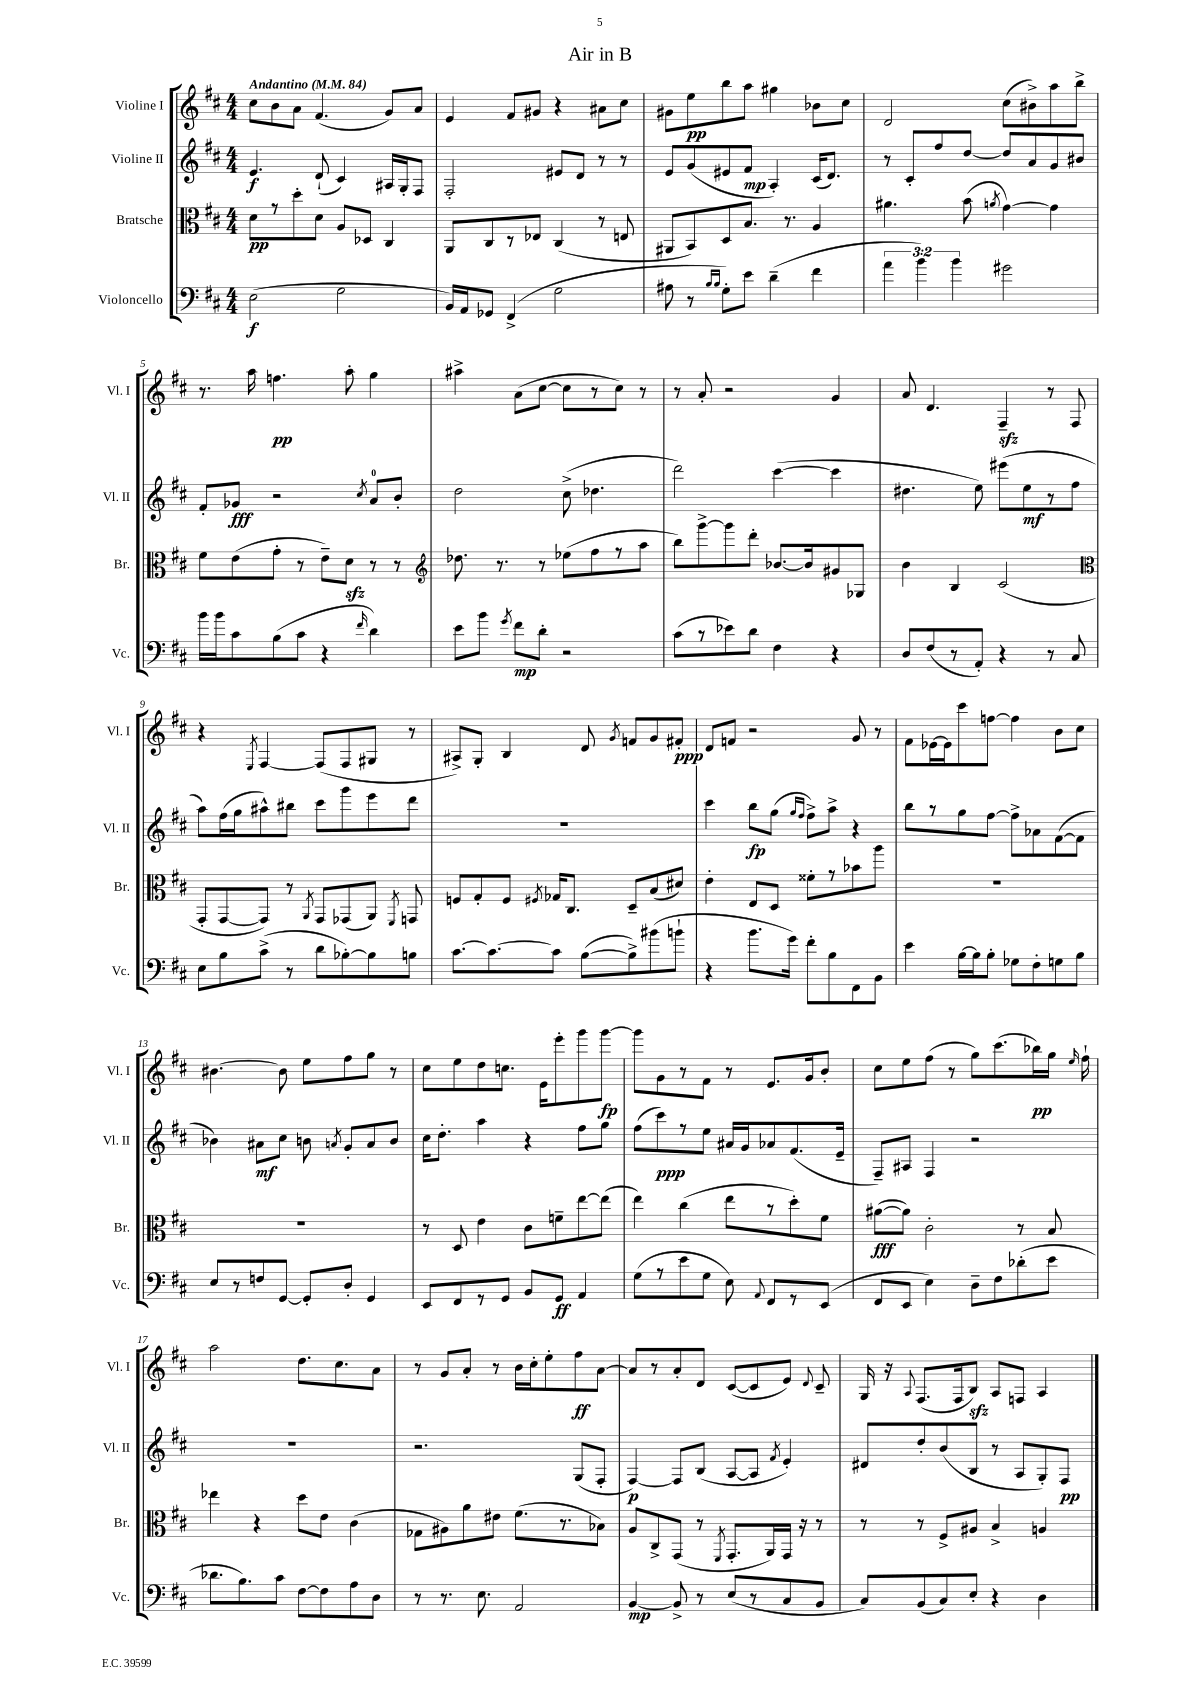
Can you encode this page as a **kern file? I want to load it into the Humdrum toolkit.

**kern	**kern	**kern	**kern
*staff4	*staff3	*staff2	*staff1
*clefF4	*clefC3	*clefG2	*clefG2
*k[f#c#]	*k[f#c#]	*k[f#c#]	*k[f#c#]
*M4/4	*M4/4	*M4/4	*M4/4
*MM84	*MM84	*MM84	*MM84
(2E\	8d\L	4.e/	8cc#\L
.	8r	.	8b\
.	8dd'\	.	8a\J
.	8d\J	(8d`/	(4.f#/
2G\	8A/L	4c#/)	.
.	8D-/J	.	.
.	4C#/	16A#/LL	8g/L)
.	.	16G'/J	.
.	.	8F#/J	8a/J
=	=	=	=
16BB/LL)	8AA/L	2F#'/	4e/
16AA/J	.	.	.
8GG-/J	8C#/	.	.
(4FF#^/	8r	.	8f#/L
.	8E-/J	.	8g#/J
2G\	(4C#/	8e#/L	4r
.	.	8d/J	.
.	8r	8r	8a#\L
.	8E/	8r	8cc#\J
=	=	=	=
8A#\	8AA#/L	8e/L	8g#\L
8r	8BB/)	(8g/	8ee\
16qqB/LL	.	.	.
16qqB/JJ	.	.	.
8G'\L)	8D/	8e#/	8bb\
8e\J	8.B/J	8f#/J	8aa\J
(4d~\	.	4A'/)	4gg#\
.	8.r	.	.
4f#\	4A/	(16c#/LK	8b-\L
.	.	8.d/J)	.
.	.	.	8cc#\J
=	=	=	=
6a\	4.a#\	8r	2d/
.	.	8c#'/L	.
6b\)	.	.	.
.	.	8ff#/	.
6b\	.	.	.
.	(8b\	[8dd/J	.
.	8qa/	.	.
2g#\	[4g\)	8dd/]L	(8cc#\L
.	.	8a/	8b#^\)
.	4g\]	8g/	8aa\
.	.	8b#/J	8bb^\J
=	=	=	=
16b\LL	8f#\L	8f#'/L	8.r
16b\J	.	.	.
8c#\	(8e\	8g-/J	.
.	.	.	16aa\
(8B\	8g'\J	2r	4.ff\
8c#\J	8r	.	.
4r	8e~\L)	.	.
.	8d\J	.	8aa'\
16qqf#/	.	8qcc#/	.
4d\)	8r	8a/L	4gg\
.	8r	8b'/J	.
=	=	=	=
*	*clefG2	*	*
8e\L	8.dd-\	2dd\	4aa#^\
8b\J	.	.	.
.	8.r	.	.
8qg/	.	.	.
8f#\L	.	.	(8a\L
8d'\J	8r	.	[8cc#\J
2r	(8ee-\L	(8cc#^\	8cc#\]L
.	8ff#\	4.dd-\	8r
.	8r	.	8cc#\J)
.	8aa\J	.	8r
=	=	=	=
(8c#\L	8bb\L)	2ddd\)	8r
8r	[8ggg^\	.	8a'/
8e-\)	8ggg\]	.	2r
8d\J	8ddd'\J	.	.
4F#\	[8.b-/L	([4ccc#\	.
.	16b-/]k	.	.
4r	8g#/	4ccc#\]	4g/
.	8G-/J	.	.
=	=	=	=
8D/L	4b\	4.dd#\	8a/
(8F#/	.	.	4.d/
8r	4B/	.	.
8AA'/J)	.	8ee\)	.
4r	(2c#/	(8eee#\L	4F#~/
.	.	8ee\	.
8r	.	8r	8r
8C#/	.	8ff#\J	8F#/
=	=	=	=
*	*clefC3	*	*
8E\L	8GG'/L	8aa\L)	4r
8B\	[8GG/	(16ff#\L	.
.	.	16gg\J	.
.	.	.	8qE/
(8c#^\J	8GG/]J)	8aa#^^\)	[4F#/
8r	8r	8bb#\J	.
.	8qAA/	.	.
8d\L	8GG/L	8ccc#\L	(8F#/]L
[8B-'\)	(8GG-/	8ggg\	8F#/
8B-\]	8AA/J)	8eee\	8G#/J
.	8qFF#/	.	.
8B\J	8GG/	8ddd\J	8r
=	=	=	=
[8.c#\L	8F/L	1r	8A#^/L)
.	8G'/	.	8G'/J
8.c#\_	.	.	.
.	8F/J	.	4B/
.	8qF#/	.	.
8c#\]J	16G-/LK	.	.
.	8.C#/J	.	.
([8B\L	.	.	8d/
.	.	.	8qg/
8B^\])	8D~/L	.	8f/L
(8b#\	(8B/	.	8g/
8b`\J	8d#/J)	.	8f#'/J
=	=	=	=
4r	4e'\	4ccc#\	8d/L
.	.	.	8f/J
8.b\L	8E/L	8bb\L	2r
.	8D/J	(8gg\J	.
16g\Jk)	.	.	.
.	.	16qqgg/LL	.
.	.	16qqff#/JJ	.
8f#'\L	8f##'\L	8ff#^\L)	.
8B\	8r	8aa^\J	.
8FF#\	8b-\	4r	8g/
8BB\J	8aa\J	.	8r
=	=	=	=
4e\	1r	8bb\L	8f#\L
.	.	8r	[16e-\L
.	.	.	16e-\]J
[16B\LL	.	8gg\	8ccc#\
16B\]J	.	.	.
8B'\J	.	[8ff#\J	[8ff\J
8G-\L	.	8ff#^\]L	4ff\]
8F#'\	.	8a-\	.
8G\	.	([8f#\	8b\L
8B\J	.	8f#\]J	8cc#\J
=	=	=	=
8E/L	1r	4b-\)	[4.b#\
8r	.	.	.
8F/	.	8a#\L	.
[8GG/J	.	8cc#\J	8b#\]
8GG'/]L	.	8b\	8ee\L
.	.	8qa/	.
8D'/J	.	8g'/L	8ff#\
4GG/	.	8a/	8gg\J
.	.	8b/J	8r
=	=	=	=
8EE/L	8r	16cc#\LK	8cc#\L
.	.	8.dd'\J	.
8FF#/	8D/	.	8ee\
8r	4e\	4aa\	8dd\
8GG/J	.	.	8.cc\J
8BB/L	8c#\L	4r	.
.	.	.	16e\LK
8GG/J	8f~\	.	8eee'\
4AA/	[8ee\	8ff#\L	8ggg\
.	(8ee\]J	8gg\J	[8ggg\J
=	=	=	=
(8G\L	4ee\)	(8ff#\L	8ggg\]L
8r	.	8ccc#\)	8g\
8e\	(4cc#\	8r	8r
8G\J	.	8ee\J	8f#\J
8E\)	8ee\L	16a#/LL	8r
.	.	16g/J	.
8qqAA/	.	.	.
8FF#/L	8r	8a-/	8.e/L
8r	8dd'\)	(8.f#/	.
.	.	.	16g/k
(8EE/J	8f#\J	.	8b'/J
.	.	16e~/Jk	.
=	=	=	=
8FF#/L	([8a#\L	8F#~/L)	8cc#\L
8EE/J	8a#\]J)	8A#/J	8ee\
4E\)	2c#'\	4F#/	(8ff#\J
.	.	.	8r
8D~\L	.	2r	8gg\L)
8F#\	.	.	(8.ccc#\
(8d-'\	8r	.	.
.	.	.	16bb-\L)
8e\J	8B/	.	16gg\JJ
.	.	.	16qqee/
.	.	.	16ff#`\
=	=	=	=
8.d-\L	4ee-\	1r	2aa\
8.B\)	.	.	.
.	4r	.	.
8c#\J	.	.	.
[8F#\L	8dd\L	.	8.dd\L
8F#\]	8e\J	.	.
.	.	.	8.cc#\
8A\	(4c#\	.	.
8D\J	.	.	8a\J
=	=	=	=
8r	8G-\L	2.r	8r
8.r	8A#\)	.	8g/L
.	8a\	.	8a'/J
8.E\	.	.	.
.	8e#\J	.	8r
2AA/	(8.f#\L	.	16b\LL
.	.	.	16cc#'\J
.	.	.	8ee'\
.	8.r	.	.
.	.	(8G/L	8ff#\
.	8B-\J)	8F#'/J	[8a\J
=	=	=	=
[4BB/	8A/L	[4F#/)	8a/]L
.	8C#^/	.	8r
8BB^/]	(8GG/J	8F#/]L	8a'/
8r	8r	(8B/J	8d/J
.	8qFF#/	.	.
(8E/L	8.GG'/L	[8A/L	([8c#/L
8r	.	8A/]J	8c#/]
.	16AA/L)	.	.
.	.	8qf#/	.
8C#/	16GG/JJ	4e'/)	8e/J)
.	16r	.	.
.	.	.	8qqd/
8BB/J	8r	.	8c#~/
=	=	=	=
8C#/L)	8r	8d#/L	16G/
.	.	.	16r
.	.	.	8qqA/
(8BB/	8r	8dd'/	(8.F#/L
8C#/)	8F#^/L	(8b/	.
.	.	.	16F#/k
8E'/J	8A#/J	8B/J	8B/J)
4r	4B^/	8r	8A/L
.	.	8A/L	8F/J
4D\	4A/	8G'/)	4A/
.	.	8F#/J	.
==	==	==	==
*-	*-	*-	*-
